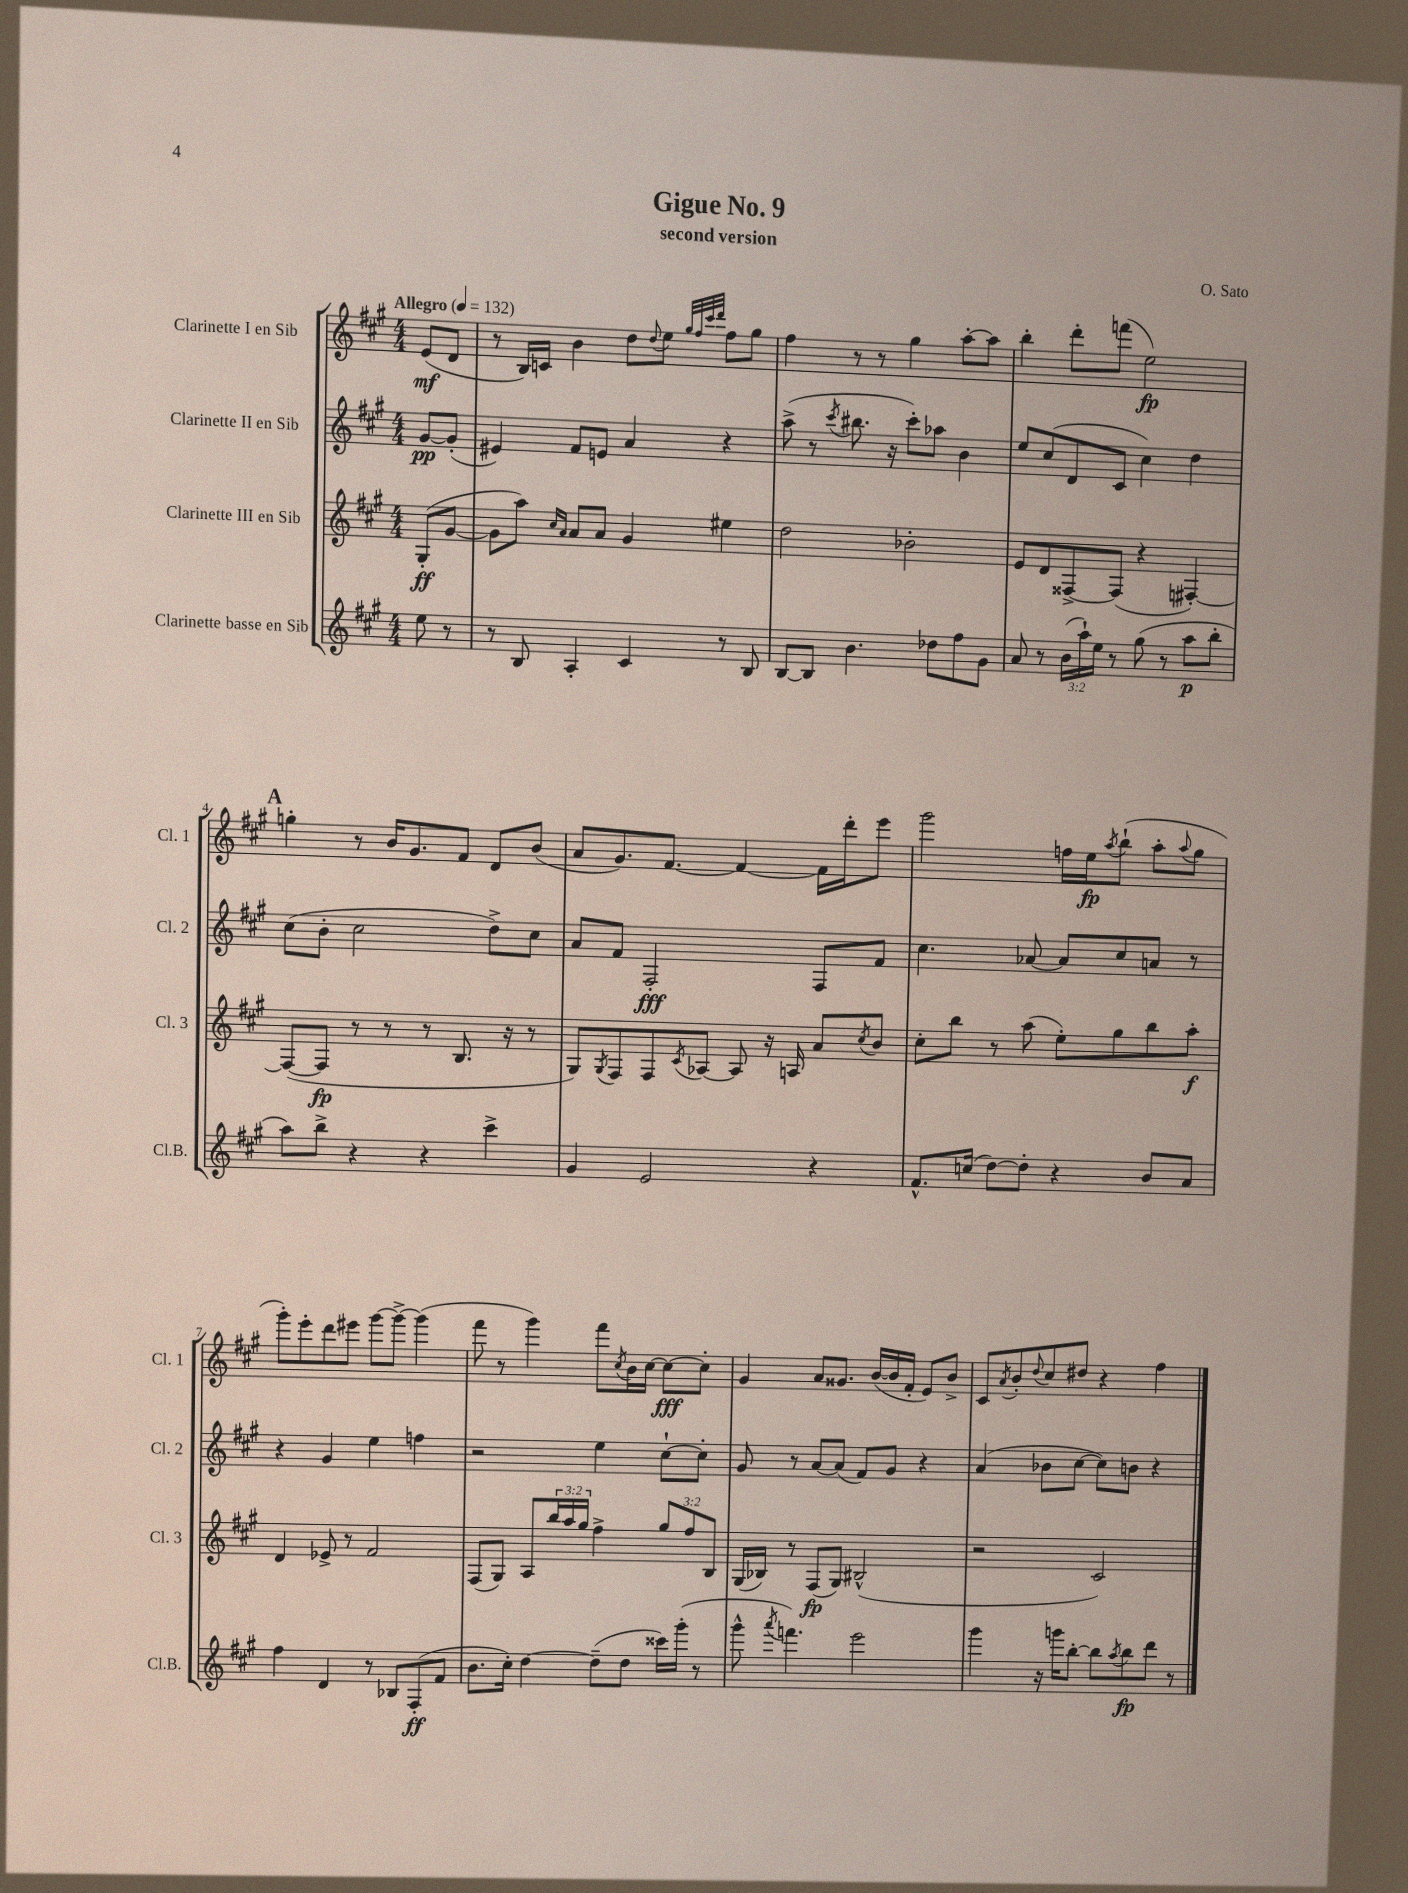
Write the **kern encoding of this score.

**kern	**kern	**kern	**kern
*staff4	*staff3	*staff2	*staff1
*clefG2	*clefG2	*clefG2	*clefG2
*k[f#c#g#]	*k[f#c#g#]	*k[f#c#g#]	*k[f#c#g#]
*M4/4	*M4/4	*M4/4	*M4/4
*MM132	*MM132	*MM132	*MM132
8ee\	(8G#'/L	[8g#/L	(8e/L
8r	[8g#/J	(8g#'/]J	8d/J
=	=	=	=
8r	8g#\]L	4e#/)	8r
8B/	8aa\J)	.	16B/LL)
.	.	.	16c/JJ
.	16qqcc#/LL	.	.
.	16qqa/JJ	.	.
4A'/	8a/L	8f#/L	4b\
.	8a/J	8e/J	.
4c#/	4g#/	4a/	8dd\L
.	.	.	8qqdd/
.	.	.	8ee\J
.	.	.	32qqgg#/LLL
.	.	.	32qqff#/
.	.	.	32qqccc#/
.	.	.	32qqddd/JJJ
8r	4ee#\	4r	8ff#\L
8B/	.	.	8gg#\J
=	=	=	=
[8B/L	2dd\	(8aa^\	4ff#\
8B/]J	.	8r	.
.	.	8qccc#/	.
4.b\	.	8.bb#\	8r
.	.	.	8r
.	.	16r	.
.	2b-'\	8ccc#'\L)	4gg#\
8dd-\L	.	8aa-\J	.
8ff#\	.	4b\	[8aa'\L
8g#\J	.	.	8aa\]J
=	=	=	=
8a/	8e/L	8ee/L	4bb'\
8r	8d/	(8cc#/	.
(24b\LL	[8F##^/	8d/	8ddd'\L
24aa`\)	.	.	.
24ee\JJ	.	.	.
8r	(8F##/]J	8c#/J	(8fff\J
(8gg#\	4r	4cc#\)	2ee\)
8r	.	.	.
8aa\L	[4F#'/)	4dd\	.
8bb'\J	.	.	.
=	=	=	=
8aa\L)	(8F#/_L	(8cc#\L	4gg'\
8bb^\J	8F#/]J	8b'\J	.
4r	8r	2cc#\	8r
.	8r	.	16b/LK
.	.	.	8.g#/
4r	8r	.	.
.	8.B/	.	8f#/J
4ccc#^\	.	8dd^\L)	8d/L
.	16r	.	.
.	8r	8cc#\J	(8b/J
=	=	=	=
4g#/	8G#/L)	8a/L	8a/L
.	8qG#/	.	.
.	8F#/	8f#/J	8.g#/)
2e/	8F#/	2F#'/	.
.	.	.	[8.f#/J
.	8qc#/	.	.
.	[8A-/J	.	.
.	8A-/]	.	4f#/_
.	16r	.	.
.	16A/	.	.
4r	8a/L	8F#/L	16f#\]LL
.	.	.	16ddd'\J
.	8qcc#/	.	.
.	8b/J	8f#/J	8eee\J
=	=	=	=
8.f#^^/L	8cc#'\L	4.cc#\	2ggg#\
.	8bb\J	.	.
(16cc/Jk	.	.	.
[8dd\L)	8r	.	.
8dd'\]J	(8aa\	[8a-/	.
4r	8ee'\L)	8a-/]L	16ff\LL
.	.	.	16ee\J
.	.	.	8qaa/
.	8gg#\	8cc#/	(8bb`\J
8b/L	8bb\	8a/J	8aa'\L
.	.	.	8qqaa/
8a/J	8aa'\J	8r	8gg#\J
=	=	=	=
4ff#\	4d/	4r	8ggg#'\L)
.	.	.	8eee'\
4d/	8e-^/	4g#/	8ddd\
.	8r	.	8eee#\J
8r	2f#/	4ee\	[8ggg#\L
8B-/L	.	.	8ggg#^\_J
(8F#'/	.	4ff\	(4ggg#\]
8f#/J	.	.	.
=	=	=	=
8.b\L	(8F#/L	2r	8fff#\
.	8G#/J)	.	8r
16cc#'\Jk)	.	.	.
[4dd\	8A/L	.	4ggg#\)
.	24bb/L	.	.
.	24aa/	.	.
.	24gg#/JJ	.	.
(8dd~\]L	4ff#^\	4ee\	8fff#\L
.	.	.	8qcc#/
8dd\J	.	.	16b\L
.	.	.	[16cc#\JJ
16ccc##\LL)	12gg#/L	[8cc#`\L	8cc#\_L
(16ggg#'\JJ	.	.	.
.	12ff#/	.	.
8r	.	8cc#'\]J	8cc#'\]J
.	12B/J	.	.
=	=	=	=
8ggg#^^\	(16G#/LL	8g#/	4g#/
.	16B-/JJ)	.	.
8qaaa/	.	.	.
4.fff\)	8r	8r	.
.	(8F#/L	[8a/L	8a/L
.	8G#/J)	(8a/]J	8.g##/J
2eee\	(2B#^^/	8f#/L)	.
.	.	.	([16b/LL
.	.	8g#/J	16b/]
.	.	.	16f#'/JJ
.	.	4r	8e/L)
.	.	.	8b^/J
=	=	=	=
4ggg#\	2r	(4a/	8c#/L
.	.	.	8qa/
.	.	.	8b'/
.	.	.	8qqdd/
16r	.	8b-\L	8cc#/
16ggg\LK	.	.	.
[8bb'\J	.	[8cc#\J	8dd#/J
8bb\]L	2c#/)	8cc#\]L)	4r
8qaa/	.	.	.
8bb\	.	8b\J	.
8ddd\J	.	4r	4ff#\
8r	.	.	.
==	==	==	==
*-	*-	*-	*-
